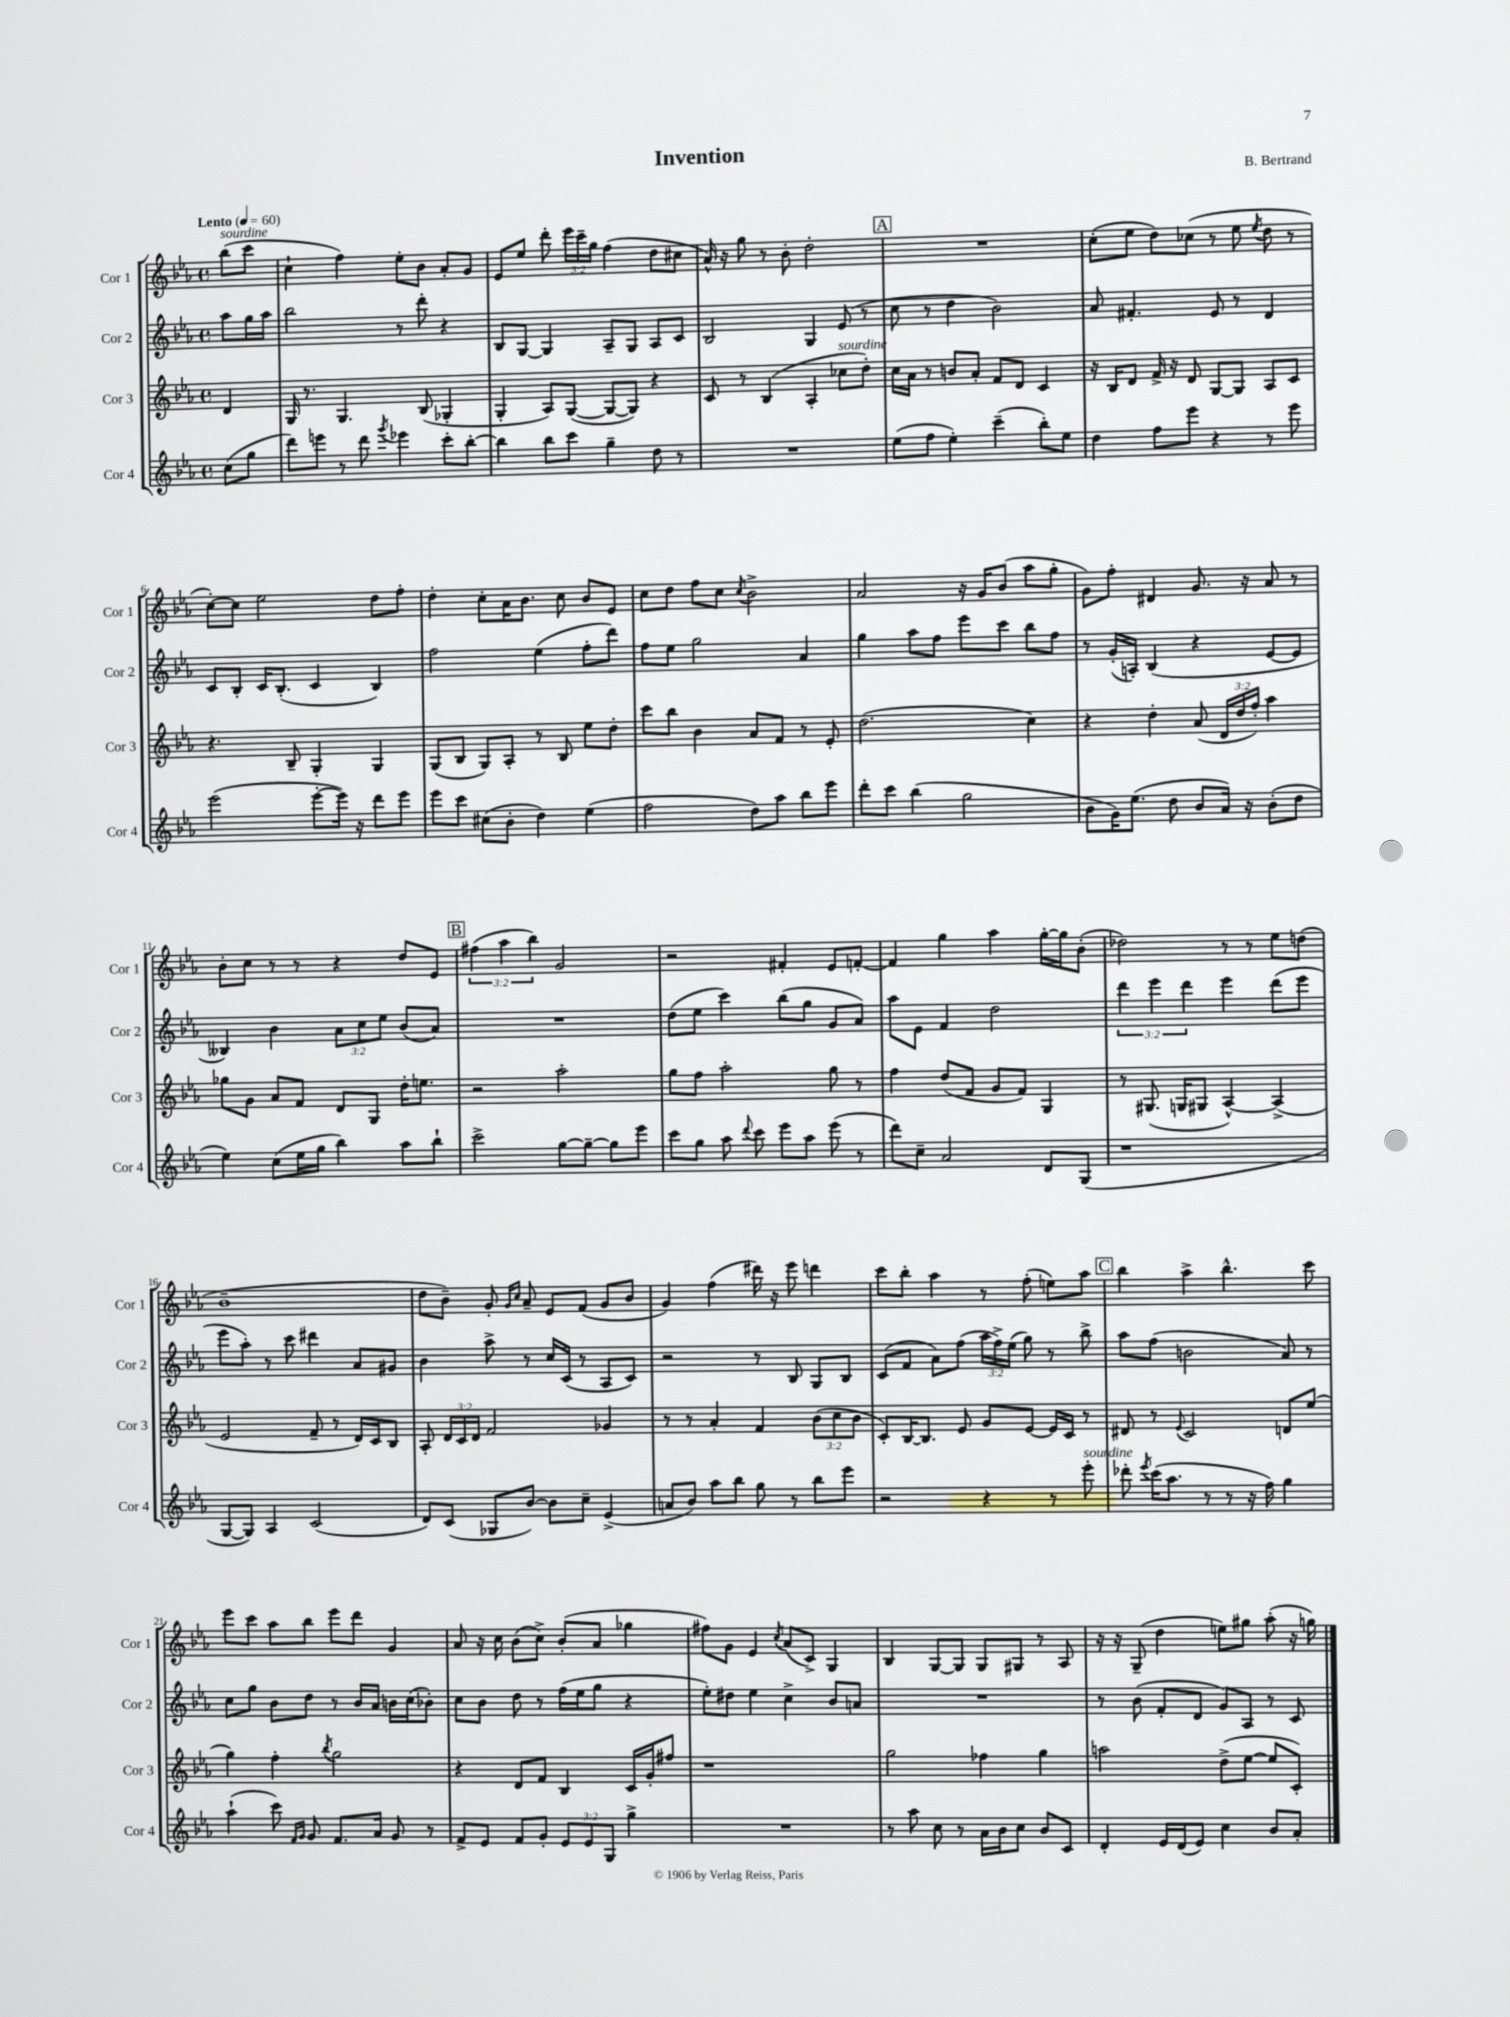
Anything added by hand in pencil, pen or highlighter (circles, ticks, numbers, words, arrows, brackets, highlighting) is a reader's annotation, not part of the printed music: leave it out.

**kern	**kern	**kern	**kern
*part4	*part3	*part2	*part1
*staff4	*staff3	*staff2	*staff1
*I"Cor 4	*I"Cor 3	*I"Cor 2	*I"Cor 1
*I'Cor 4	*I'Cor 3	*I'Cor 2	*I'Cor 1
*clefG2	*clefG2	*clefG2	*clefG2
*k[b-e-a-]	*k[b-e-a-]	*k[b-e-a-]	*k[b-e-a-]
*M4/4	*M4/4	*M4/4	*M4/4
*met(c)	*met(c)	*met(c)	*met(c)
*MM60	*MM60	*MM60	*MM60
=	=	=	=
!	!	!	!LO:TX:a:B:t=Lento
!	!	!	!LO:TX:a:i:t=sourdine
(8cc\L	4d/	8aa-\L	(8bb-\L
8gg\J	.	16gg\L	8ccc\J
.	.	16aa-\JJ	.
=1	=1	=1	=1
8ddd\L)	16G/	2bb-\	4cc`\
.	8.r	.	.
8eeen\J	.	.	.
8r	4.G/	.	4ff\)
8ddd\	.	.	.
8qggg/	.	.	.
4eee-X\	.	8r	8ee-'\L
.	(8B-/	8ddd'\	8b-\J
8ccc'\L	4G-X'/	4r	8a-'/L
[8bb-'\J	.	.	8g/J
=2	=2	=2	=2
4bb-\]	4G'/	8B-/L	8e-/L
.	.	[8G/J	8ee-/J
8bb-\L	8A-/L)	4G/]	8ddd'\
8ccc\J	([8G/J	.	24eee-\LL
.	.	.	24ccc~\
.	.	.	24gg\JJ
4gg~\	8G/L_	8A-~/L	(4ff\
.	8G/J])	8G/J	.
8dd\	4r	8A-/L	8dd\L
8r	.	8c/J	8cc#X\J
=3	=3	=3	=3
1r	8c/	2B-/	16a-^^/)
.	.	.	16r
.	8r	.	8gg\
.	(4B-/	.	8r
.	.	.	8b-'\
.	4A-'/	4G/	2dd'\
!	!LO:TX:a:i:t=sourdine	!	!
.	8cc-X\L	(8e-/	.
.	8dd'\J)	8r	.
!!LO:REH:place=s1:t=A
=4	=4	=4	=4
(8ee-\L	16cc\LL	8cc\	1r
.	16a-\JJ	.	.
8ff\J	8r	8r	.
4ee-'\)	8bn/L	4dd\	.
.	8a-'/J	.	.
(4ccc~\	8f/L	2b-\)	.
.	8d/J	.	.
8bb-'\L)	4c/	.	.
8ee-\J	.	.	.
=5	=5	=5	=5
4dd\	16r	8a-/	(8cc'\L
.	16B-/KL	.	.
.	8d/J	4.f#X'/	8ee-\J
8ff\L	16f^/	.	8dd\L)
.	16r	.	.
8eee-\J	8d/	.	(8cc-X\J
4r	[8G/L	8e-/	8r
.	8G/J]	8r	8ee-\
.	.	.	8qee-/
8r	8A-/L	4d/	8dd\
8eee-\	8c/J	.	8r
!!LO:LB:g=z
=6	=6	=6	=6
(2eee-\	4.r	8c/L	[8cc'\L)
.	.	8B-'/J	8cc\J]
.	.	16c/KL	2ee-\
.	.	(8.B-'/J	.
.	8B-~/	.	.
[8eee-'\L	4G'/	4c/	.
16eee-\Jk])	.	.	.
16r	.	.	.
8ddd\L	4G/	4B-/)	8dd\L
8eee-\J	.	.	8ff'\J
=7	=7	=7	=7
8eee-\L	(8G/L	2ff\	4dd'\
8ccc\J	8B-/J	.	.
(8cc#X\L	8G/L)	.	8cc'\L
8b-'\J	8A-'/J	.	16a-\K
.	.	.	8.b-\J
4dd\)	8r	(4ee-\	.
.	8B-/	.	8cc\
(4ee-\	8ee-\L	8ff'\L	8b-/L
.	8dd'\J	8ddd\J)	8e-/J
=8	=8	=8	=8
2ff\	8ccc\L	8ff\L	8cc\L
.	8bb-\J	8ee-\J	8dd\J
.	4b-\	2gg\	8ff\L
.	.	.	8cc\J
.	.	.	8qcc/
8dd\L)	8a-/L	.	2b-^\
8aa-\J	8f/J	.	.
8bb-\L	8r	4a-/	.
8eee-\J	8e-'/	.	.
=9	=9	=9	=9
8ddd'\L	(2.dd\	4gg\	2a-/
8ccc\J	.	.	.
(4bb-\	.	8aa-\L	.
.	.	8ff\J	.
2gg\	.	8eee-\L	16r
.	.	.	16g/KL
.	.	8ccc\J	(8b-/J
.	4cc\)	8bb-\L	8aa-\L
.	.	8ff\J	8gg'\J
=10	=10	=10	=10
8b-\L	4r	8r	8g\L)
16g\K)	.	(16g'/LL	8ff'\J
(8.ee-\J	.	16An'/JJ)	.
.	4dd'\	(4B-/	4d#X/
8dd\	.	.	.
8b-/L	(8a-/	4r	8.g/
16a-/Jk)	24d/LL	.	.
.	24dd/	.	.
16r	.	.	16r
.	24ff'/JJ)	.	.
(8b-'\L	4aa-\	[8e-/L	8a-/
8dd\J	.	8e-/J]	8r
!!LO:LB:g=z
=11	=11	=11	=11
4ee-\)	8gg-X\L	4B--X/)	8b-'\L
.	8g\J	.	8cc\J
(8cc\L	8a-/L	4b-\	8r
16ee-\L	8f/J	.	8r
16gg\JJ	.	.	.
4bb-\)	8d/L	12a-\L	4r
.	.	12cc\	.
.	8G/J	.	.
.	.	12ee-\J	.
8aa-\L	16dd'\KL	(8b-/L	8dd/L
.	8.een\J	.	.
8bb-`\J	.	8a-/J)	8e-/J
!!LO:REH:place=s1:t=B
=12	=12	=12	=12
2ccc^\	2r	1r	(6ff#X\
.	.	.	6aa-\
.	.	.	6bb-\)
[8gg\L	2aa-'\	.	2g/
8gg~\J_	.	.	.
8gg\L]	.	.	.
8eee-\J	.	.	.
=13	=13	=13	=13
8ccc\L	8gg\L	(8dd\L	2r
8gg\J	8ff\J	8ee-\J	.
8aa-\	2aa-'\	4ccc\)	.
8qqddd/	.	.	.
8ccc\	.	.	.
8eee-\L	.	(8bb-\L	4f#X'/
8aa-\J	.	8gg\J	.
(8eee-\	8gg\	8g/L	8e-/L
8r	8r	8a-/J)	[8fn'/J
=14	=14	=14	=14
8ddd\L)	4ff\	8aa-\L	4f/]
8cc~\J	.	8e-\J	.
2a-/	(8dd/L	4f/	4gg\
.	8f/J	.	.
.	8g/L	2dd\	4aa-\
.	8f/J)	.	.
8d/L	4G/	.	[16gg'\LL
.	.	.	16gg\J]
(8G/J	.	.	(8b-'\J
=15	=15	=15	=15
1r	8r	6ddd\	2dd-X\)
.	(8.G#X/	.	.
.	.	6eee-\	.
.	16Gn/KL	.	.
.	.	6ddd\	.
.	8G#X/J	.	.
.	[4A-^^/)	4eee-\	8r
.	.	.	8r
.	(4A-^/]	(8ddd\L	8ee-\L
.	.	8eee-\J	(8ddn\J
!!LO:LB:g=z
=16	=16	=16	=16
[8G/L	2e-/	8eee-\L	1b-~
8G/J])	.	8aa-'\J)	.
4A-/	.	8r	.
.	.	8ccc\	.
(2c/	8f~/	4ddd#X\	.
.	8r	.	.
.	16d/LL)	8a-/L	.
.	16c/J	.	.
.	8B-/J	8g#X/J	.
=17	=17	=17	=17
8d/L)	8A-'/	4b-\	8dd\L
(8c/J	24d/LL	.	8b-~\J)
.	24c/	.	.
.	24d/JJ	.	.
8G-X/L	2f/	8aa-^\	8g'/
.	.	.	16qqg/LL
.	.	.	16qqcc/JJ
[8b-/J)	.	8r	8a-~/
8b-\L]	.	16cc/LL	8e-/L
.	.	(16c/JJ	.
8cc~\J	.	8r	(8f/J
(4e-^/	4g-X/	8A-/L	8g/L
.	.	8c/J)	8b-/J
=18	=18	=18	=18
8an/L	8r	2r	4g/)
8b-/J)	8r	.	.
8aa-\L	4a-'/	.	(4ff\
8bb-\J	.	.	.
8gg\	4f/	8r	16ddd#X\)
.	.	.	16r
8r	.	8B-/	8eee-\
8bb-\L	(12b-\L	8G/L	4dddn\
.	12cc\	.	.
8eee-\J	.	8B-/J	.
.	12b-\J	.	.
=19	=19	=19	=19
2r	8c'/L)	(8c/L	8ccc\L
.	[16B-/K	8f/J	8bb-'\J
.	8.B-/J]	.	.
.	.	8a-\L)	4aa-\
.	8e-/	(8ff\J	.
4r	8g/L	24aa-\LL	8r
.	.	24ff^\)	.
.	.	(24ee-\JJ	.
.	[8e-/J	8gg\)	(8ff'\
8r	16e-/LL]	8r	8een\L)
.	16c/JJ	.	.
!LO:TX:a:i:t=sourdine	!	!	!
8eee-'\	8r	8bb-^\	8aa-\J
!!LO:REH:place=s1:t=C
=20	=20	=20	=20
8ddd-X'\	8d#X/	8aa-\L	4bb-\
8qeee-/	.	.	.
(16ccc\KL	8r	(8ff\J	.
8.aa-\J	.	.	.
.	8qqe-/	.	.
.	2c/	2bn\	4aa-^\
8r	.	.	.
8r	.	.	4.bb-^^\
16r	.	.	.
16ff\)	.	.	.
4gg\	8dn/L	8a-/)	.
.	(8ee-/J	8r	8ccc\
!!LO:LB:g=z
=21	=21	=21	=21
(4aa-`\	4gg\)	8cc\L	8eee-\L
.	.	8gg\J	8ccc\J
8ccc\)	4ff'\	8b-\L	8aa-\L
16qqf/LL	.	.	.
16qqg/JJ	.	.	.
8g/	.	8dd\J	8bb-\J
.	8qbb-/	.	.
8.f/L	2gg\	8r	8eee-\L
.	.	16b-/LL	8ddd\J
16a-/Jk	.	16a-/JJ	.
8g/	.	16bn\LL	4g/
.	.	(16cc\J	.
8r	.	8b-X'\J)	.
=22	=22	=22	=22
8f^/L	4r	8cc\L	8a-/
8e-/J	.	8b-\J	16r
.	.	.	16cc\
8f/L	8d/L	8dd\	(8b-\L
8g'/J	8f/J	8r	8cc^\J)
12e-/L	4B-/	(16ff\LL	(8b-'/L
.	.	16ee-\J	.
12e-/	.	.	.
.	.	8gg\J	8a-/J
12G/J	.	.	.
4gg^\	16c/LL	4r	4gg-X\
.	16g'/J	.	.
.	8ff#X/J	.	.
=23	=23	=23	=23
1r	1r	8ee-'\L)	8ff#X\L)
.	.	8dd#X\J	8g\J
.	.	4ee-\	4e-/
.	.	.	8qcc/
.	.	4cc^\	(8a-/L
.	.	.	8c^/J)
.	.	8b-/L	4G/
.	.	8an/J	.
=24	=24	=24	=24
8r	2gg\	1r	4B-/
8aa-\	.	.	.
8cc\	.	.	[8G/L
8r	.	.	8G/J]
16a-\LL	4ff-X\	.	8G/L
16b-\J	.	.	.
8cc\J	.	.	8G#X/J
8b-/L	4gg\	.	8r
8c/J	.	.	8A-/
=25	=25	=25	=25
4d'/	2aan\	8r	16r
.	.	.	16r
.	.	(8b-\	(8G~/
16e-/LL	.	8f'/L	4dd\
(16d/J	.	.	.
8e-/J)	.	8d/J	.
4cc\	(8dd^\L	8g/L)	8een\L)
.	[8ee-\J	8A-/J	8gg#X\J
8b-/L	8ee-/L]	8r	(8aa-'\
8a-'/J	8c'/J)	8c/	16r
.	.	.	16ggn\)
==	==	==	==
*-	*-	*-	*-
